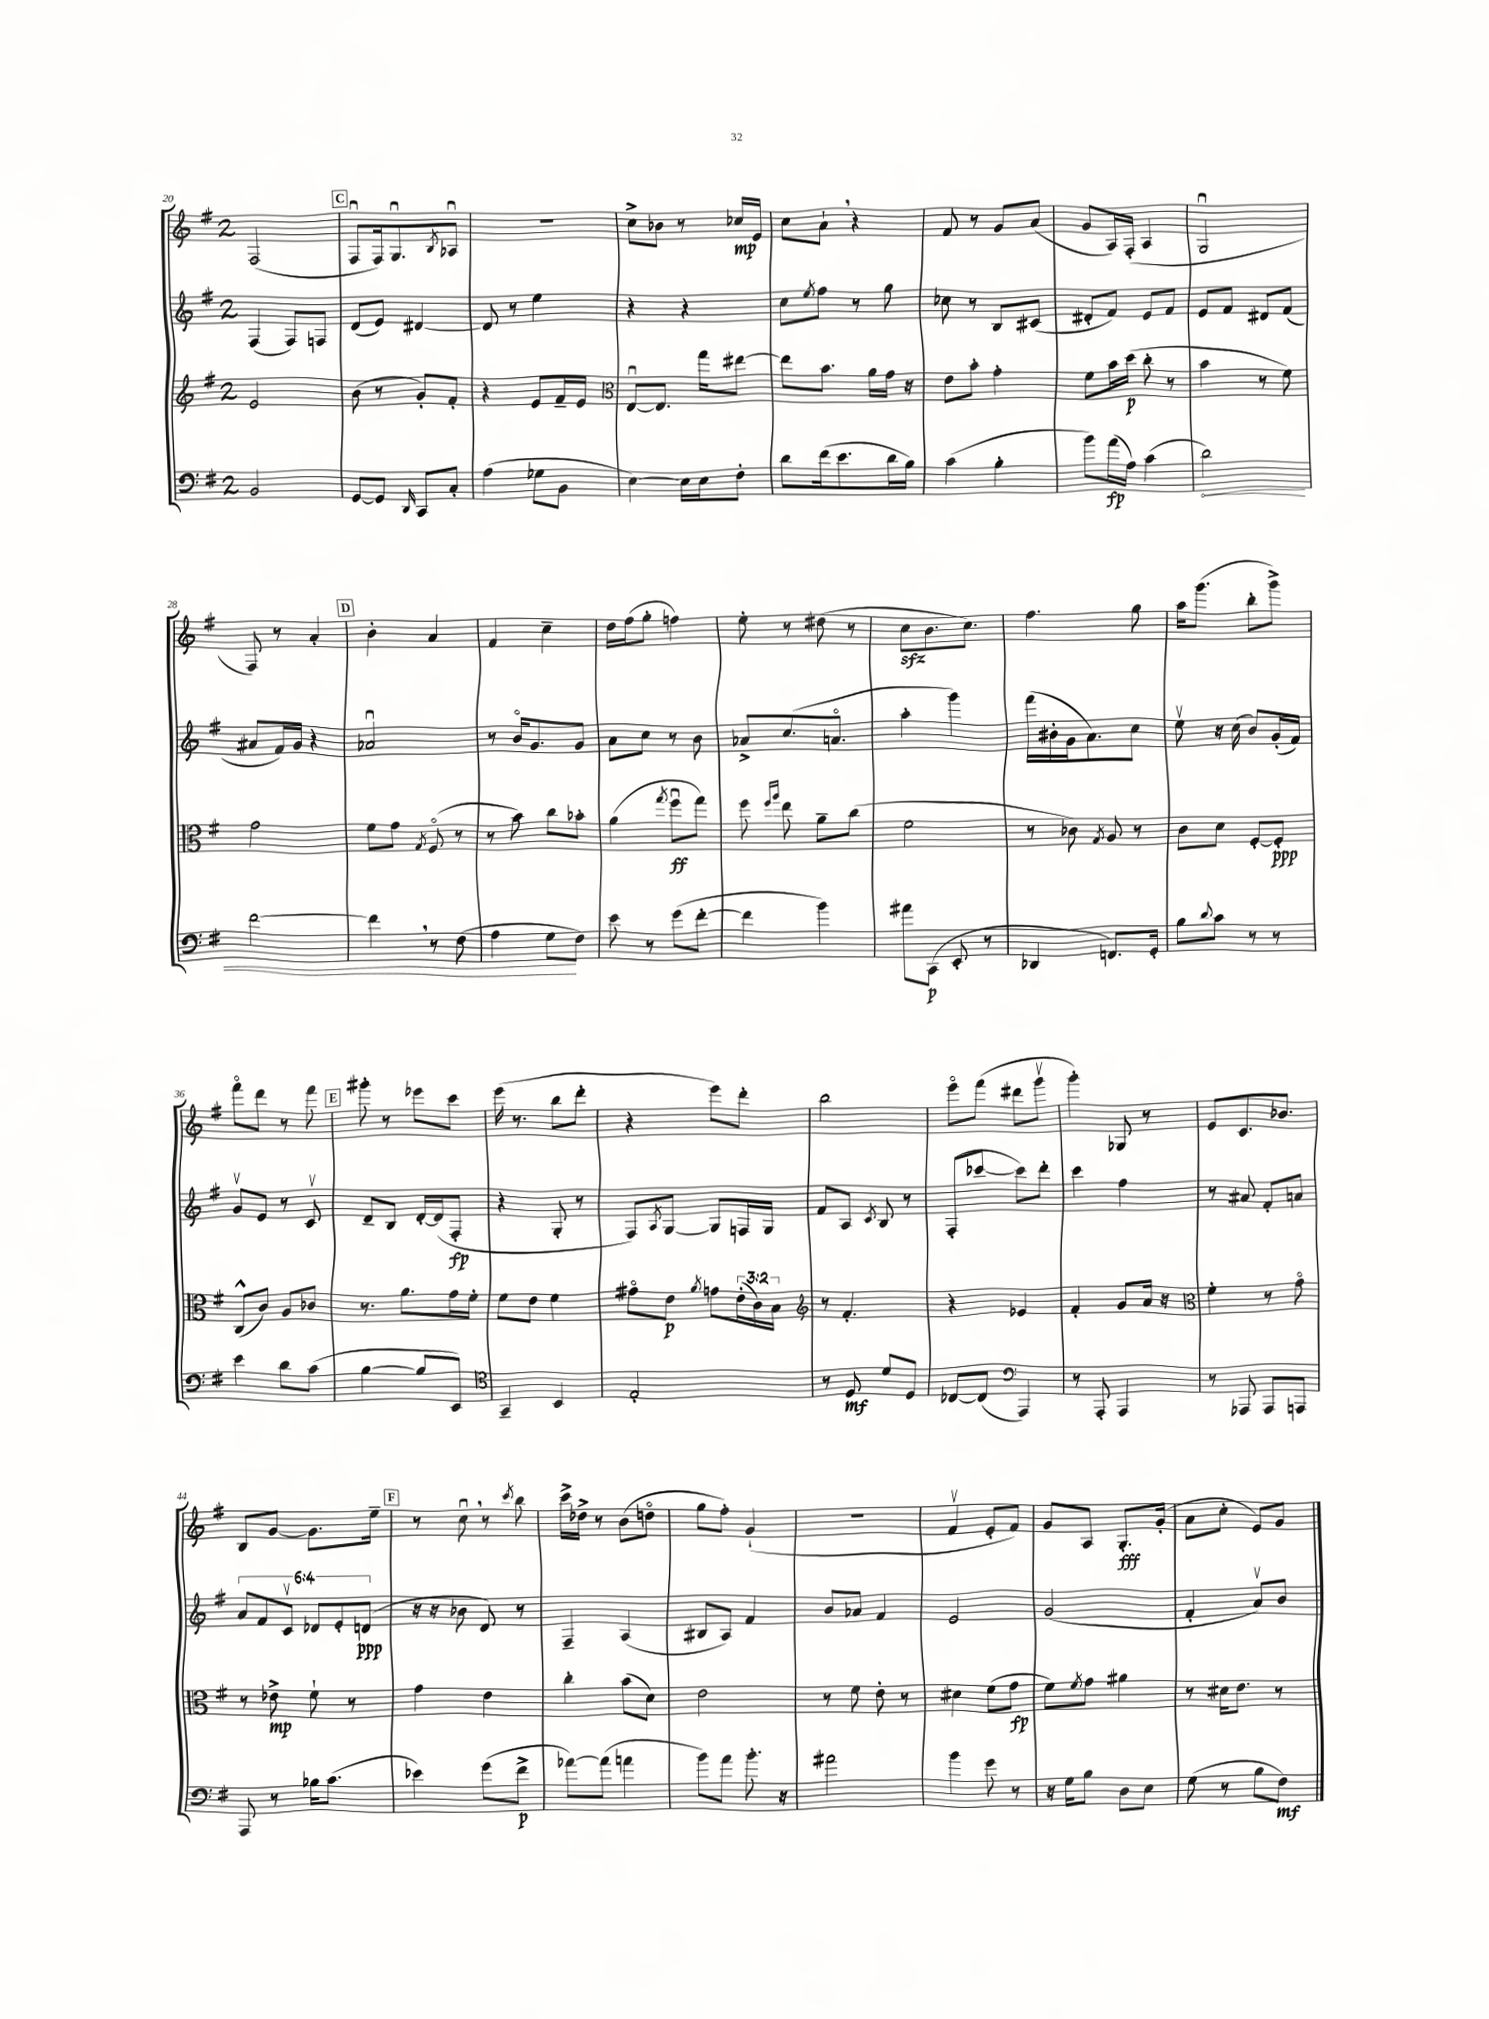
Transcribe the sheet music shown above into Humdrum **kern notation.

**kern	**kern	**kern	**kern
*staff4	*staff3	*staff2	*staff1
*clefF4	*clefG2	*clefG2	*clefG2
*k[f#]	*k[f#]	*k[f#]	*k[f#]
*M2/4	*M2/4	*M2/4	*M2/4
2BB/	2e/	(4F#/	(2F#/
.	.	8F#/L)	.
.	.	8F/J	.
=	=	=	=
[8GG/L	(8b\	(8d/L	8F#u/L
8GG/]J	8r	8e/J)	16F#/k)
.	.	.	8.Gu/
16qqDD/	.	.	.
8CC/L	8g'/L)	[4d#/	.
.	.	.	8qB/
8C'/J	8f#'/J	.	8A-u/J
=	=	=	=
(4A\	4r	8d#/]	2r
.	.	8r	.
8G-\L	8e/L	4ee\	.
8BB\J	16f#~/L	.	.
.	16e/JJ	.	.
=	=	=	=
*	*clefC3	*	*
[4E\)	[8Eu/L	4r	8cc^\L
.	8.E/]J	.	8b-\J
16E\]LL	.	4r	8r
16E\J	16gg\LK	.	.
8F#'\J	[8ee#\J	.	16cc-/LL
.	.	.	16e/JJ
=	=	=	=
8d\L	8ee#\]L	8cc\L	8cc\L
.	.	8qee/	.
(16f#\k	8.b\J	8ff#\J	8a`\J
8.e\	.	.	.
.	.	8r	4r
.	16a\LL	.	.
16d\L	16g\JJ	8gg\	.
16B\JJ)	16r	.	.
=	=	=	=
(4c\	8e\L	8cc-\	8f#/
.	8b'\J	8r	8r
4B'\	4g'\	8B/L	8g/L
.	.	(8c#/J	(8a/J
=	=	=	=
8b\L)	8f#\L	8d#'/L	8g/L
(16a\L	16b\L	8f#/J)	16A/L)
16A\JJ)	(16dd\JJ	.	(16F#'/JJ
(4c\	8cc'\	8e/L	4A/
.	8r	8f#/J	.
=	=	=	=
2d\)	4b\	8e/L	2Gu/
.	.	8f#/J	.
.	8r	8d#/L	.
.	8f#\)	(8f#/J	.
=	=	=	=
[2f#\	2g\	8a#/L	8F#/)
.	.	16f#/L)	8r
.	.	16g/JJ	.
.	.	4r	4a'/
=	=	=	=
4f#\]	8f#\L	2a-u/	4b'\
.	8g\J	.	.
.	8qG/	.	.
8r	(8F#o/	.	4a/
(8F#\	8r	.	.
=	=	=	=
4A\	8r	8r	4f#/
.	8b\)	16bo/LK	.
.	.	8.g/	.
8G\L	8cc\L	.	4cc~\
8F#\J)	8b-'\J	8g/J	.
=	=	=	=
8e\	(4a\	8a\L	16dd\LL
.	.	.	(16ff#\J
8r	.	8cc\J	8gg'\J
.	8qgg/	.	.
(8g\L	8ff#u\L	8r	4ff\)
[8f#'\J	8gg\J)	8b\	.
=	=	=	=
4f#\]	8ff#\	8a-^/L	8ee'\
.	16qqff#/LL	.	.
.	16qqaa/JJ	.	.
.	8ee\	(8.cc/	8r
4b\)	8a~\L	.	(8dd#\
.	.	8.ao/J	.
.	(8cc\J	.	8r
=	=	=	=
8a#\L	2f#\	4aa'\	8cc\L
(8CC\J	.	.	8.b\
8EE'/	.	4ggg\)	.
.	.	.	8.cc\J)
8r	.	.	.
=	=	=	=
4DD-/	8r	(16fff#\LL	4.ff#\
.	.	16b#'\	.
.	8c-\)	16g\J	.
.	.	8.a\)	.
.	8qG/	.	.
8.FF/L)	8A/	.	.
.	8r	8cc\J	8gg\
16GG'/Jk	.	.	.
=	=	=	=
8B\L	8c\L	8eev\	16aa\LK
.	.	.	(8.ggg\J
8qqd/	.	.	.
8c\J	8d\J	16r	.
.	.	(16cc\	.
8r	[8F#'/L	8b/L)	8bb'\L
8r	8F#'/]J	(16g'/L	8ggg^\J)
.	.	16f#/JJ)	.
=	=	=	=
4e\	(8C^^/L	8gv/L	8fff#o\L
.	8c/J)	8e/J	8ddd\J
8d\L	8A/L	8r	8r
(8c\J	8c-/J	8cv/	8fff#\
=	=	=	=
[4B\	8.r	8d~/L	8ggg#'\
.	.	8B/J	8r
.	8.a\L	.	.
8B/]L	.	[16d'/LL	8eee-\L
.	.	(16d/]J	.
8EE/J)	16g\L	8F#'/J	8ccc\J
.	16f#'\JJ	.	.
=	=	=	=
*clefC4	*	*	*
4GG~/	8f#\L	4r	(16eee\
.	.	.	8.r
.	8e\J	.	.
4BB/	4f#\	8G'/	8bb\L
.	.	8r	8ddd'\J
=	=	=	=
2E'/	8g#o\L	8F#/L)	4r
.	.	8qA/	.
.	8e\J	[8G/J	.
.	8qa/	.	.
.	8g\L	8G/]L	8eee\L)
.	(24e'\L	16F/L	8ddd'\J
.	24c\)	.	.
.	.	16G/JJ	.
.	24B\JJ	.	.
=	=	=	=
*	*clefG2	*	*
8r	8r	8f#/L	2bb\
8D/	4.f#'/	8A/J	.
.	.	8qc/	.
8d/L	.	8B/	.
8D/J	.	8r	.
=	=	=	=
[8C-/L	4r	(8F#'/L	8eeeo\L
(8C-/]J	.	[8ccc-/J	(8fff#\J
*clefF4	*	*	*
4AAA/)	4e-/	8ccc-\]L)	8ddd#\L
.	.	8ddd'\J	8gggv\J
=	=	=	=
8r	4f#'/	4ccc\	4ggg'\)
8AAA'/	.	.	.
4AAA/	8g/L	4ff#\	8G-/
.	16a/Jk	.	8r
.	16r	.	.
=	=	=	=
*	*clefC3	*	*
8r	4f#'\	8r	8e/L
8AAA-/	.	8a#/	8.c/
8AAA-/L	8r	8f#'/L	.
.	.	.	8.b-/J
8AAA/J	8go\	8a/J	.
=	=	=	=
8AAA/	8r	12a/L	8B/L
.	.	12f#/	.
8r	8e-^\	.	[8g/J
.	.	12cv/J	.
16B-\LK	8f#`\	12d-/L	8.g\]L
(8.c\J	.	.	.
.	.	12e'/	.
.	8r	.	.
.	.	(12d/J	.
.	.	.	16ee~\Jk
=	=	=	=
4e-\)	4g\	16r	8r
.	.	16r	.
.	.	8b-\	8ccu\
(8g\L	4e\	8d/)	8r
.	.	.	8qccc/
8f#^\J	.	8r	8bb\
=	=	=	=
[8a-\L)	4cc'\	4F#~/	16ccc^\LL
.	.	.	16dd-^\JJ
(8a-\]J	.	.	8r
4a\	(8b\L	(4A/	(8b\L
.	8d\J)	.	8ddo\J
=	=	=	=
8b\L)	2e\	8B#/L	8gg\L
8a\J	.	8A/J)	8ff#'\J)
8.b'\	.	4f#/	(4g`/
16r	.	.	.
=	=	=	=
2a#\	8r	8b/L	2r
.	8f#\	8a-/J	.
.	8e'\	4f#/	.
.	8r	.	.
=	=	=	=
4b\	4d#\	2e/	4f#v/
8g\	(8f#\L	.	8e'/L
8r	8g\J	.	8f#/J)
=	=	=	=
16r	8f#\L)	(2g/	8g/L
16G\LK	.	.	.
.	8qf#/	.	.
8B\J	8g\J	.	8A/J
8D\L	4a#\	.	8.G'/L
8E\J	.	.	.
.	.	.	(16g'/Jk
=	=	=	=
(8G\	8r	4f#'/	8a\L
8r	16d#\LK	.	8cc'\J
.	8.e\J	.	.
8B\L	.	8av/L)	8e/L)
8F#\J)	8r	8b/J	8g/J
==	==	==	==
*-	*-	*-	*-
